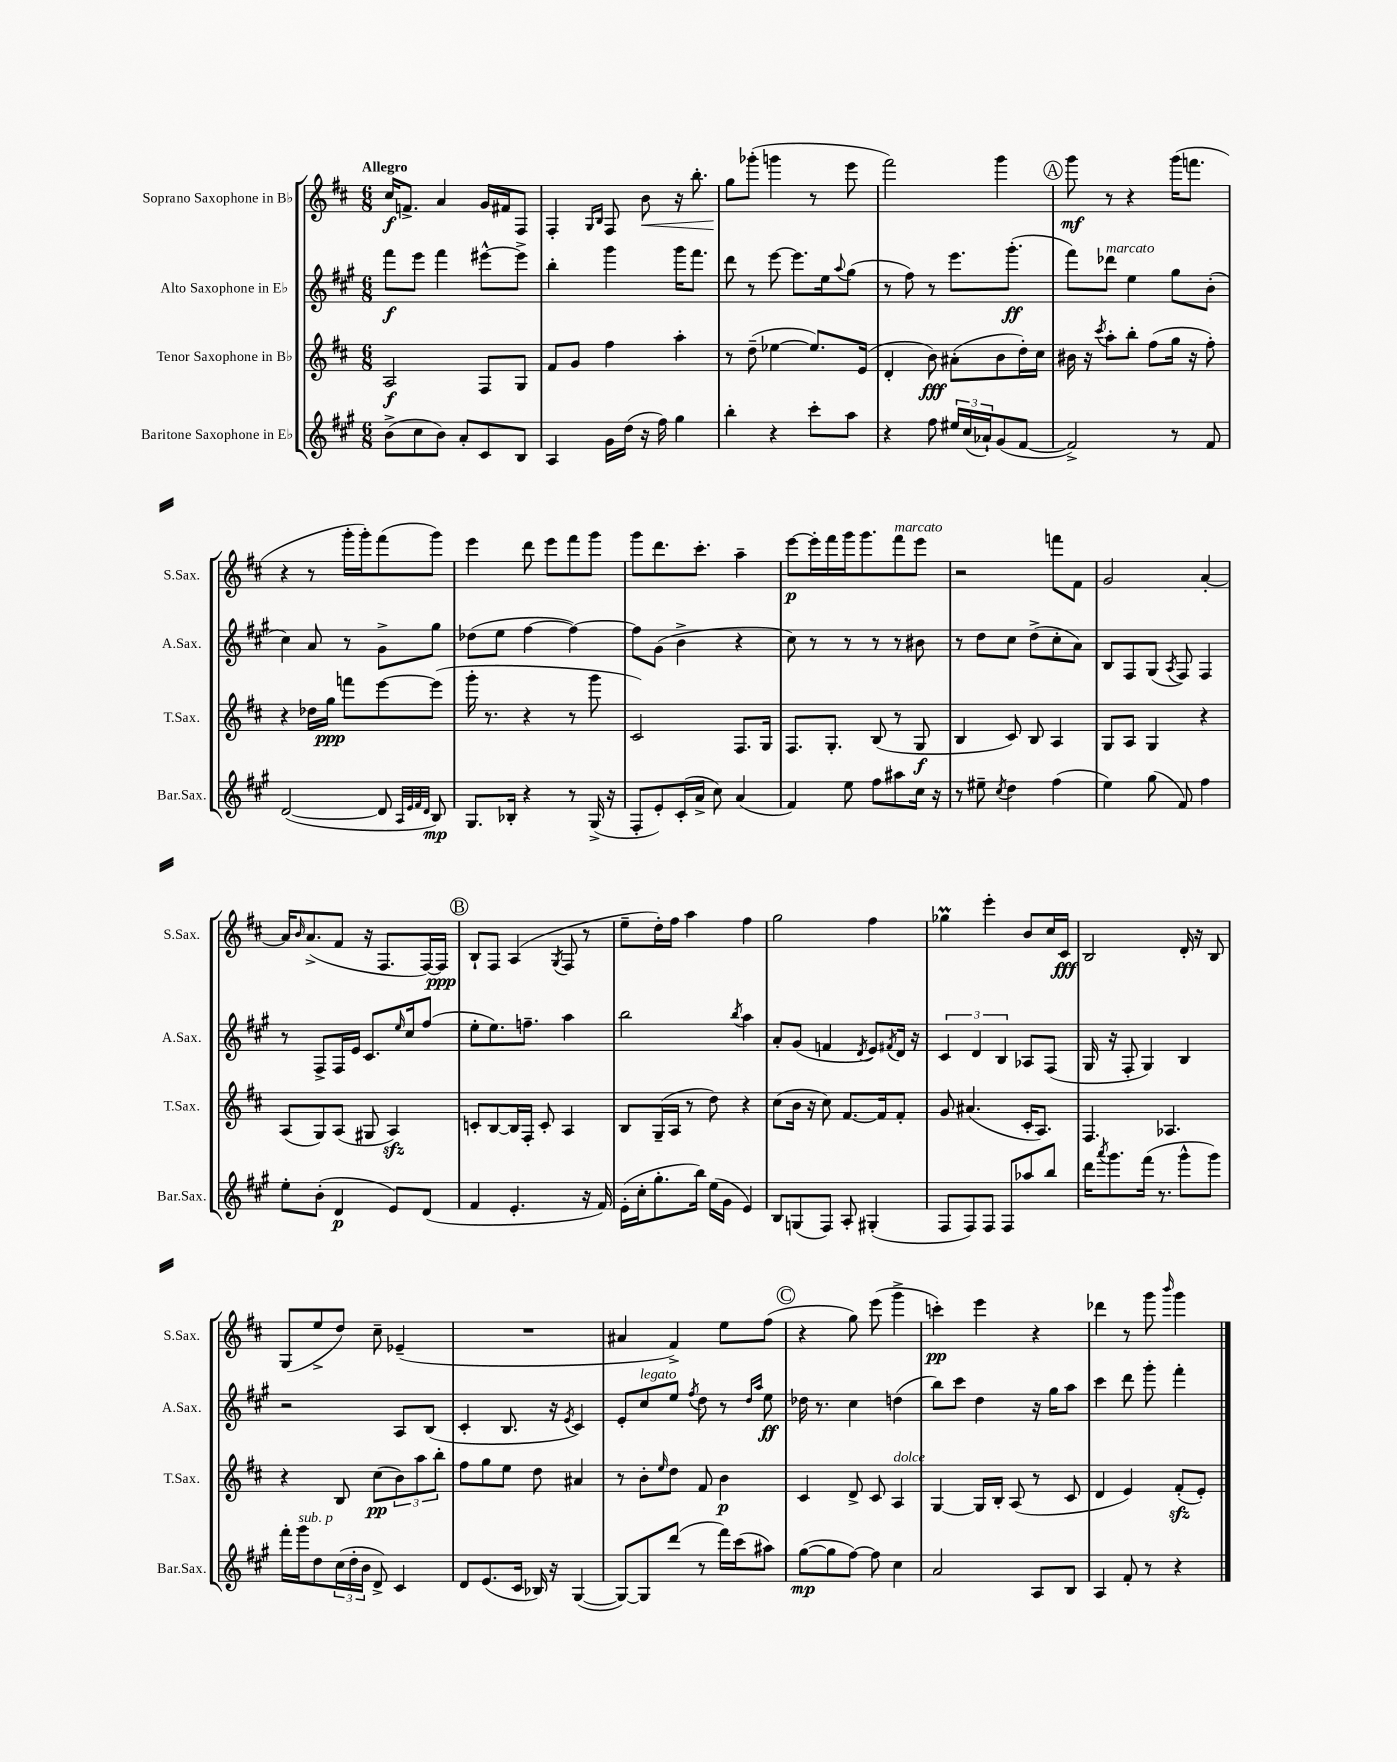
<<
\new StaffGroup <<
\new Staff = "s0" \with { instrumentName = "Soprano Saxophone in Bb" shortInstrumentName = "S.Sax." } {
    \clef treble \key d \major \numericTimeSignature \time 6/8 \tempo "Allegro"
    cis''16\f f'8.-> a'4 g'16 fis'16 fis8 |
    fis4-. \grace { g16 b16 } fis8 b'8\< r16 b''8.-. |
    g''8\! ges'''8-.( g'''4 r8 e'''8 |
    fis'''2) g'''4 |
    \mark \markup { \circle "A" } g'''8\mf r8 r4 g'''16( f'''8. |
    r4 r8 g'''16-. g'''16-.) fis'''8( g'''8) |
    e'''4 d'''8 e'''8 fis'''8 g'''8 |
    g'''8 d'''8. cis'''8.-. a''4-- |
    e'''8~\p e'''16-. fis'''16 g'''16 g'''8. fis'''8^\markup { \italic "marcato" } e'''8 |
    r2 f'''8 fis'8 |
    g'2 a'4~-. |
    a'16 \grace { b'16 } a'8.->( fis'8 r16 fis8. fis16~) fis16\ppp |
    \mark \markup { \circle "B" } b8-! fis8 a4( \acciaccatura { g8 } fis8 r8 |
    e''8-- d''16-.) fis''16 a''4 fis''4 |
    g''2 fis''4 |
    ges''4\prall e'''4-. b'8 cis''16 cis'16\fff |
    b2 d'16-. r16 b8 |
    g8( e''8-> d''8) cis''8-- ees'4--( |
    R2. |
    ais'4 fis'4->) e''8 fis''8( |
    \mark \markup { \circle "C" } r4 g''8) e'''8( g'''4-> |
    c'''4-.\pp) e'''4 r4 |
    des'''4 r8 g'''8 \grace { b'''16 } g'''4 \bar "|." |
}
\new Staff = "s1" \with { instrumentName = "Alto Saxophone in Eb" shortInstrumentName = "A.Sax." } {
    \clef treble \key a \major \numericTimeSignature \time 6/8
    fis'''8\f e'''8 fis'''4 eis'''8~-^ eis'''8-> |
    b''4-. gis'''4 gis'''16 fis'''8. |
    d'''8 r8 e'''8~ e'''8. e''16 \appoggiatura { a''8 } gis''8( |
    r8 fis''8) r8 e'''8. gis'''8.-.\ff( |
    \mark \markup { \circle "A" } fis'''8) des'''8^\markup { \italic "marcato" } e''4 gis''8 b'8-.( |
    cis''4) a'8 r8 gis'8-> gis''8 |
    des''8( e''8 fis''4~ fis''4~) |
    fis''8 gis'8( b'4-> r4 |
    cis''8) r8 r8 r8 r8 bis'8 |
    r8 d''8 cis''8 d''8->( cis''8-. a'8) |
    b8 fis8 gis8( \acciaccatura { a8 } fis8) fis4 |
    r8 fis8-> fis16 e'16 cis'8. \grace { e''16 } cis''16 fis''8( |
    \mark \markup { \circle "B" } e''8-. e''8.) f''8.-- a''4 |
    b''2 \acciaccatura { b''8 } a''4 |
    a'8-. gis'8( f'4 \acciaccatura { d'8 } e'8) \acciaccatura { fis'8 } d'16 r16 |
    \tuplet 3/2 { cis'4 d'4 b4 } aes8 fis8( |
    gis16 r16 fis8-. gis4) b4 |
    r2 a8 b8( |
    cis'4-. b8. r16 \acciaccatura { e'8 } cis'4) |
    e'8-. cis''8^\markup { \italic "legato" } e''8 \acciaccatura { fis''8 } d''8 r8 \grace { d''16 a''16 } e''8\ff |
    \mark \markup { \circle "C" } des''16 r8. cis''4 d''4( |
    b''8) cis'''8 d''4 r16 gis''16 a''8 |
    cis'''4 d'''8 gis'''8-. fis'''4-. \bar "|." |
}
\new Staff = "s2" \with { instrumentName = "Tenor Saxophone in Bb" shortInstrumentName = "T.Sax." } {
    \clef treble \key d \major \numericTimeSignature \time 6/8
    a2\f fis8 g8 |
    fis'8 g'8 fis''4 a''4-. |
    r8 d''8--( ees''4~ ees''8.) e'16( |
    d'4-. b'8\fff) ais'8-.( b'8 d''16-.) cis''16 |
    \mark \markup { \circle "A" } bis'16 r16 \acciaccatura { cis'''8 } a''8-. b''8-. fis''8( g''16 r16 fis''8-.) |
    r4 des''16 g''16\ppp f'''8 e'''8~ e'''8( |
    g'''16-. r8. r4 r8 g'''8 |
    cis'2) fis8. g16 |
    fis8. g8.-. b8( r8 g8\f |
    b4 cis'8) b8 a4 |
    g8 a8 g4 r4 |
    a8( g8) a8( gis8 a4\sfz) |
    \mark \markup { \circle "B" } c'8-. b8~ b16 fis16-. c'8-. a4 |
    b8 g16--( a16 r8 d''8) r4 |
    cis''8( b'16 r16 cis''8) fis'8.~ fis'16 fis'8-. |
    g'8 ais'4.( cis'16-. a8.) |
    fis4. aes4. |
    r4 b8 cis''8\pp( \tuplet 3/2 { b'8) a''8 b''8-. } |
    fis''8 g''8 e''8 d''8 ais'4 |
    r8 b'8-. \grace { e''16 } d''8 fis'8 b'4\p |
    \mark \markup { \circle "C" } cis'4 d'8-> cis'8 a4^\markup { \italic "dolce" } |
    g4~ g16 b16-. a8( r8 cis'8 |
    d'4 e'4) fis'8-.\sfz( e'8-.) \bar "|." |
}
\new Staff = "s3" \with { instrumentName = "Baritone Saxophone in Eb" shortInstrumentName = "Bar.Sax." } {
    \clef treble \key a \major \numericTimeSignature \time 6/8
    b'8->( cis''8 b'8) a'8-. cis'8 b8 |
    a4 gis'16 d''16( r16 fis''16) gis''4 |
    b''4-. r4 cis'''8-. a''8 |
    r4 fis''8 \tuplet 3/2 { eis''16 cis''16( aes'16-!) } gis'8( fis'8~ |
    \mark \markup { \circle "A" } fis'2->) r8 fis'8 |
    d'2~( d'8 \grace { a32 e'32 fis'32 d'32 } b8\mp) |
    gis8. bes16-. r4 r8 gis16->( r16 |
    fis8-. e'8-.) cis'16-.( a'16-> cis''8) a'4( |
    fis'4) e''8 fis''8 ais''8 cis''16 r16 |
    r8 eis''8-- \acciaccatura { cis''8 } d''4 fis''4( |
    e''4) gis''8( fis'8) fis''4 |
    e''8-. b'8-.( d'4\p e'8) d'8( |
    \mark \markup { \circle "B" } fis'4 e'4.-. r16 fis'16) |
    e'16-.( cis''16-. gis''8.-. b''16) e''16( gis'16 e'4) |
    b8 g8( fis8) a8-. gis4-.( |
    fis8 fis8) fis8 fis8 aes''8 b''8 |
    d'''16 \acciaccatura { a'''8 } gis'''8. fis'''16( r8. gis'''8-^ gis'''8) |
    fis'''16-. gis'''16^\markup { \italic "sub. p" } d''8 \tuplet 3/2 { cis''16( d''16-. b'16 } d'8->) cis'4 |
    d'8 e'8.( cis'16 bes16) r16 gis4~( |
    gis8~) gis8 d'''8( r8 fis'''16) cis'''16( ais''8) |
    \mark \markup { \circle "C" } gis''8~\mp( gis''8 fis''8~) fis''8 cis''4 |
    a'2 a8 b8 |
    a4 fis'8-. r8 r4 \bar "|." |
}
>>
>>
\layout { \context { \Score \remove "Bar_number_engraver" } }
